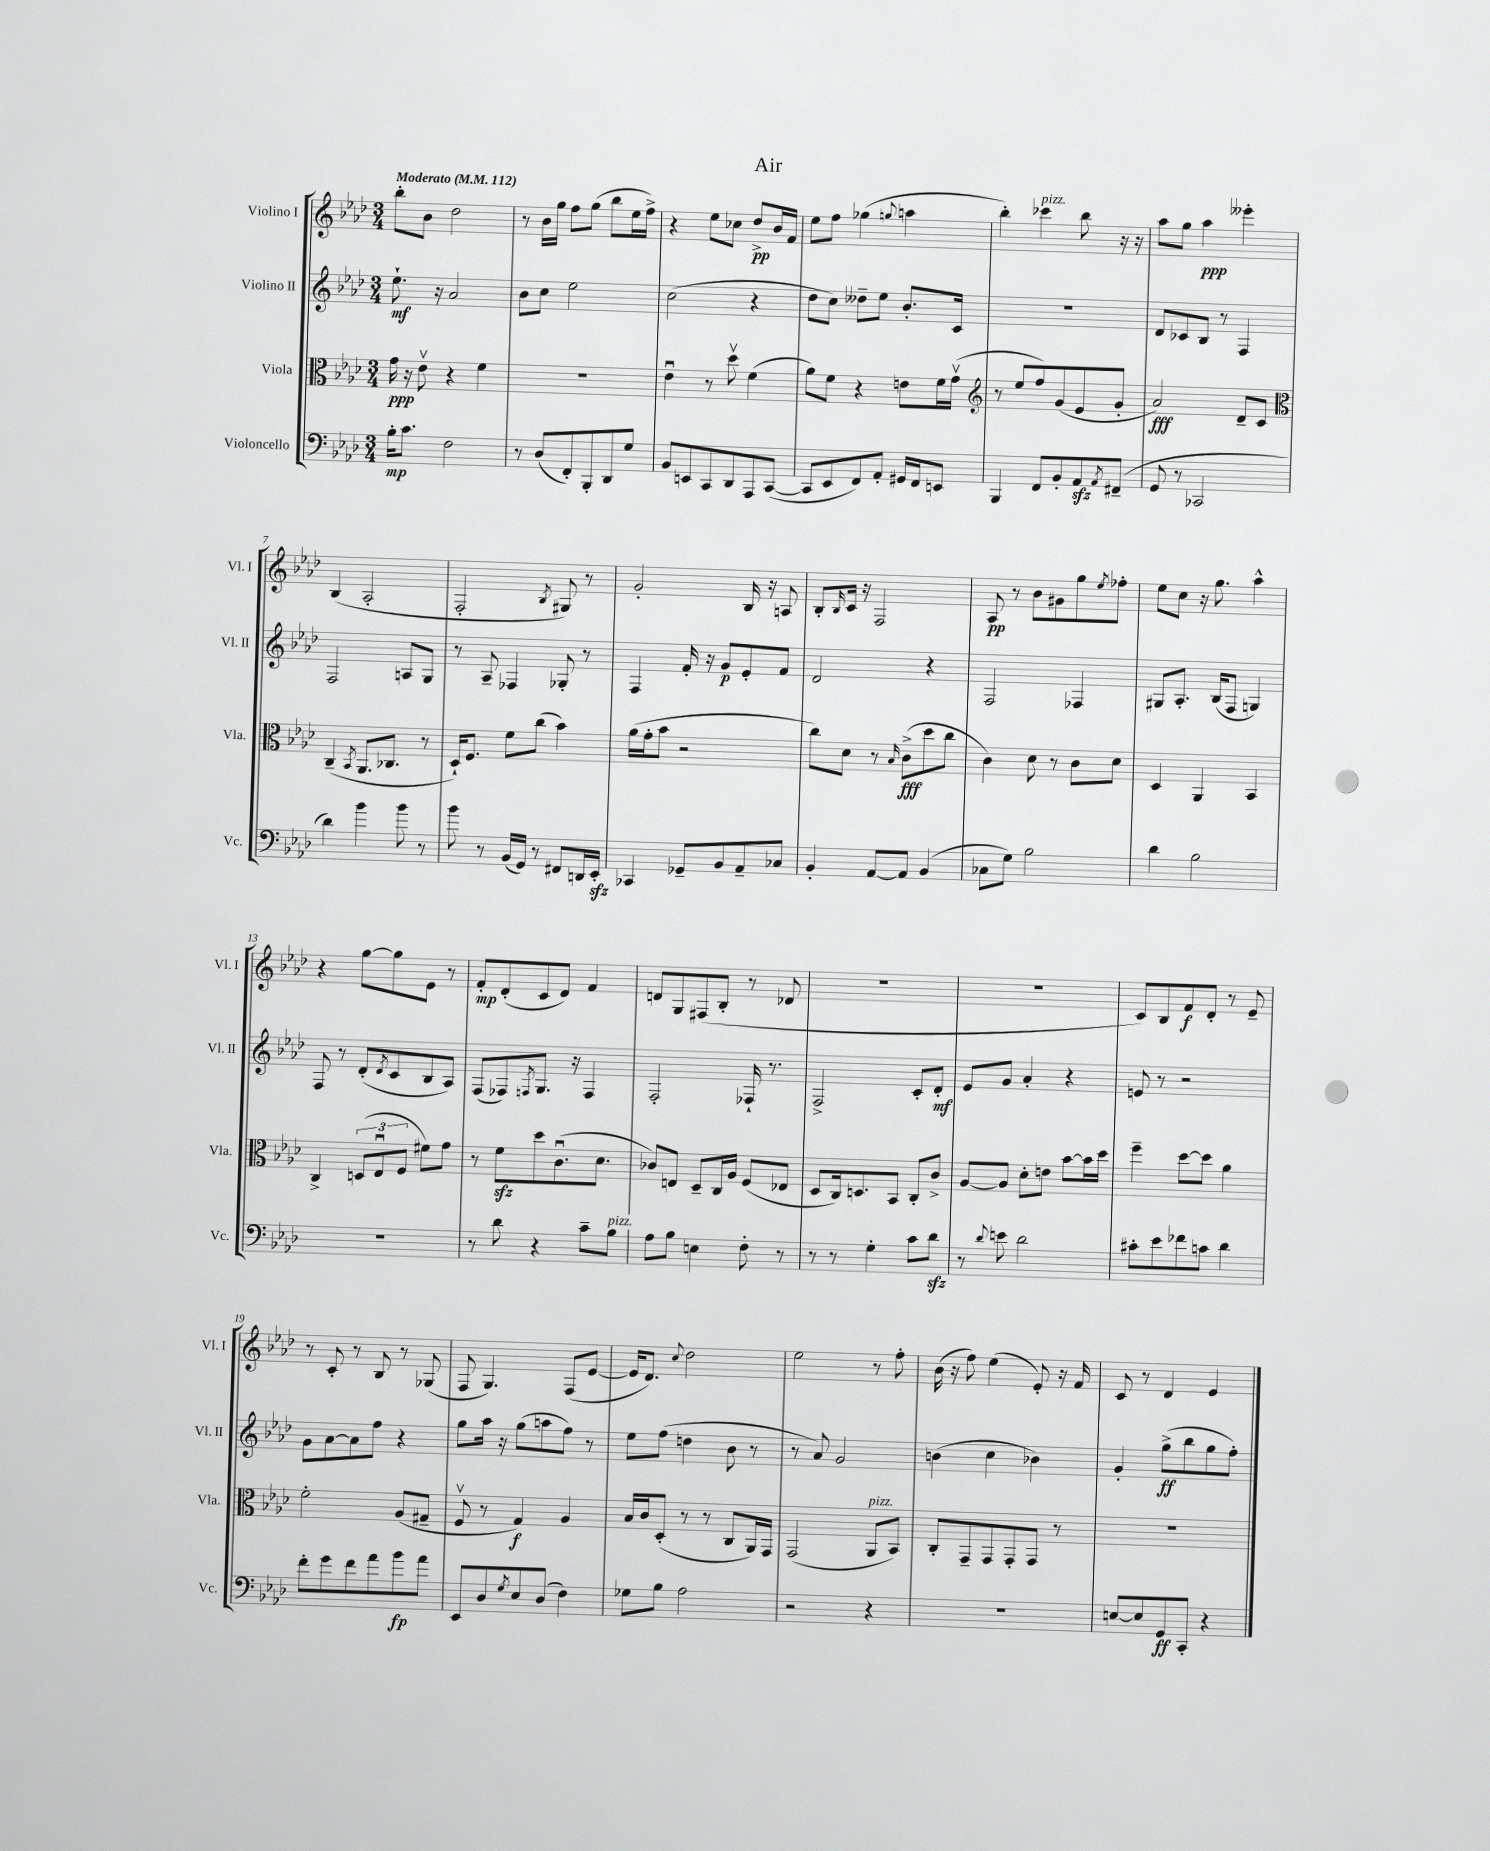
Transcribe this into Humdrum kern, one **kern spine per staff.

**kern	**kern	**kern	**kern
*staff4	*staff3	*staff2	*staff1
*clefF4	*clefC3	*clefG2	*clefG2
*k[b-e-a-d-]	*k[b-e-a-d-]	*k[b-e-a-d-]	*k[b-e-a-d-]
*M3/4	*M3/4	*M3/4	*M3/4
*MM112	*MM112	*MM112	*MM112
16B-'	16g	8.ee-`	8bb-'
8.c	16r	.	.
.	8e-v	.	8b-
.	.	16r	.
2F	4r	2a-	2dd-
.	4f	.	.
=	=	=	=
8r	2.r	8b-	8r
(8D-	.	8cc	16b-
.	.	.	16gg
8FF')	.	2ee-	8ff
8BBB-'	.	.	(8gg
8DD-	.	.	8bb-
8G	.	.	16ee-
.	.	.	16ff^)
=	=	=	=
8BB-	4e-u	(2cc	4r
8EE	.	.	.
8CC	8r	.	8ee-
8DD-	8dd-v	.	8cc-
8AAA-	(4f	4r	8dd-^
([8CC	.	.	16b-
.	.	.	16f
=	=	=	=
8CC]	8a-)	8dd-	8ee-
8EE-	8f	8cc)	8ff
8FF)	4r	8dd--~	(4gg-
8AA-'	.	8ee-	.
.	.	.	8qqgg
16GG#	8e	8.b-'	4aa
16FF	.	.	.
8EE	16f	.	.
.	(16gv	16c	.
=	=	=	=
*	*clefG2	*	*
4BBB-	8r	2.r	4bb-')
.	8ee-	.	.
8FF	8ff)	.	4ccc-
8BB-'	(8g	.	.
8AA-	8e-	.	8bb-
8qAA-	.	.	.
(8FF#~	8g'	.	16r
.	.	.	16r
=	=	=	=
8GG	2a-)	8d-	8aa-
8r	.	8c-	8gg
2CC-	.	8B-	4aa-
.	.	8r	.
.	8d-~	4F	4eee--'
.	8c	.	.
=	=	=	=
*	*clefC3	*	*
4d-)	(4C~	2F	(4B-
.	8qBB-	.	.
4b-	8.AA-	.	2A-'
.	8.C-	.	.
8b-	.	8A	.
8r	8r	8G	.
=	=	=	=
8b-	16D-`)	8r	2F'
.	8.F	.	.
8r	.	8A-~	.
(16BB-	8f	4F-	.
16GG)	.	.	.
8r	(8cc	.	.
.	.	.	8qB-
8FF#	4b-)	8G-'	8G#)
16DD	.	8r	8r
16EE-'	.	.	.
=	=	=	=
4CC-	(16a-	4F	2g'
.	16g'	.	.
.	8b-	.	.
8GG-~	2r	16f'	.
.	.	16r	.
8BB-	.	8g	.
8AA-~	.	8e-'	16B-
.	.	.	16r
8C-	.	8f	8A
=	=	=	=
4BB-'	8cc)	2d-	8B-'
.	.	.	16qqB-
.	8d-	.	16c
.	.	.	16r
[8AA-	8r	.	2F
.	16qqB-	.	.
8AA-]	(8c^	.	.
(4BB-	8dd-	4r	.
.	8cc	.	.
=	=	=	=
8C-	4c)	2F	8A-
8G)	.	.	8r
2B-	8d-	.	8b-
.	8r	.	8g#
.	8c	4F-	8gg
.	.	.	8qee-
.	8d-	.	8ff-'
=	=	=	=
4d-	4D-	8G#	8ee-
.	.	8.A-'	8cc
2B-	4AA-	.	16r
.	.	(16B-	8.gg
.	.	8F	.
.	4BB-	4G)	4aa-^^
=	=	=	=
2.r	4C^	8F	4r
.	.	8r	.
.	(12D	(8d-'	[8gg
.	12E-u	.	.
.	.	8qd-	.
.	.	8c	8gg]
.	12F	.	.
.	8f#)	8B-	8e-
.	8g	8A-)	8r
=	=	=	=
8r	8r	(8F	8f'
8d-	8f	8F-)	(8d-'
.	.	8qF	.
4r	8dd-	8.G	8c
.	(8.cu	.	8d-)
.	.	16r	.
8c~	.	4F	4f
.	8.d-	.	.
8B-	.	.	.
=	=	=	=
8A-	8c-)	2F'	8d
8B-	8E	.	8G
4E	8D-~	.	(8F#
.	16C	.	8B-'
.	16A-	.	.
8F'	(8F	16F-`	8r
.	.	8.r	.
8r	8E-	.	8d-
=	=	=	=
8r	8D-	2F^	2.r
8r	16C)	.	.
.	8.D	.	.
4G'	.	.	.
.	8BB-	.	.
8c	8C'	8c'	.
8d-	8c^	8d-'	.
=	=	=	=
8r	[8A-	8e-	2.r
8qqd-	.	.	.
8e	8A-]	8g	.
2d-	8d-'	4a-'	.
.	8e	.	.
.	[8b-	4r	.
.	16b-]	.	.
.	16dd-	.	.
=	=	=	=
8c#'	4ff~	8e	8c)
8e-	.	8r	8B-
8f-	[8dd-	2r	8f
8c	8dd-]	.	8d-'
4d-	4a-	.	8r
.	.	.	8e-~
=	=	=	=
8f'	2f'	8g	8r
8g	.	[8a-	8c'
8f	.	8a-]	8r
8a-	.	8ff	8B-
8b-	(8A-	4r	8r
8a-	8G#~	.	(8G-
=	=	=	=
8EE-	8Fv	8gg	8F
8D-	8r	16aa-	4.G)
.	.	16r	.
8qG	.	.	.
8E-	4G)	(8gg	.
(8D-	.	8aa	.
4F)	4A-	8ff)	(8F
.	.	8r	[8e-
=	=	=	=
8G-	16B-	8ee-	16e-]
.	16c	.	8.d-)
8B-	(8D-'	(8ff	.
.	.	.	8qqcc
2A-	8r	4dd	2dd-
.	8r	.	.
.	8C	8b-	.
.	16AA-)	8r	.
.	16GG	.	.
=	=	=	=
2r	(2GG	8r	2ee-
.	.	8a-)	.
.	.	2g	.
4r	8AA-	.	8r
.	8BB-)	.	8ff'
=	=	=	=
2.r	8C'	(4b	(16b-
.	.	.	16r
.	8GG~	.	8ff)
.	8GG	4cc	(4ee-
.	8GG'	.	.
.	8GG	4b-)	8e-')
.	8r	.	16r
.	.	.	16f
=	=	=	=
[8E	2.r	4g'	8c
8E]	.	.	8r
8GG	.	(8gg^	4d-
8CC'	.	8bb-	.
4r	.	8gg	4e-
.	.	8ff')	.
==	==	==	==
*-	*-	*-	*-
